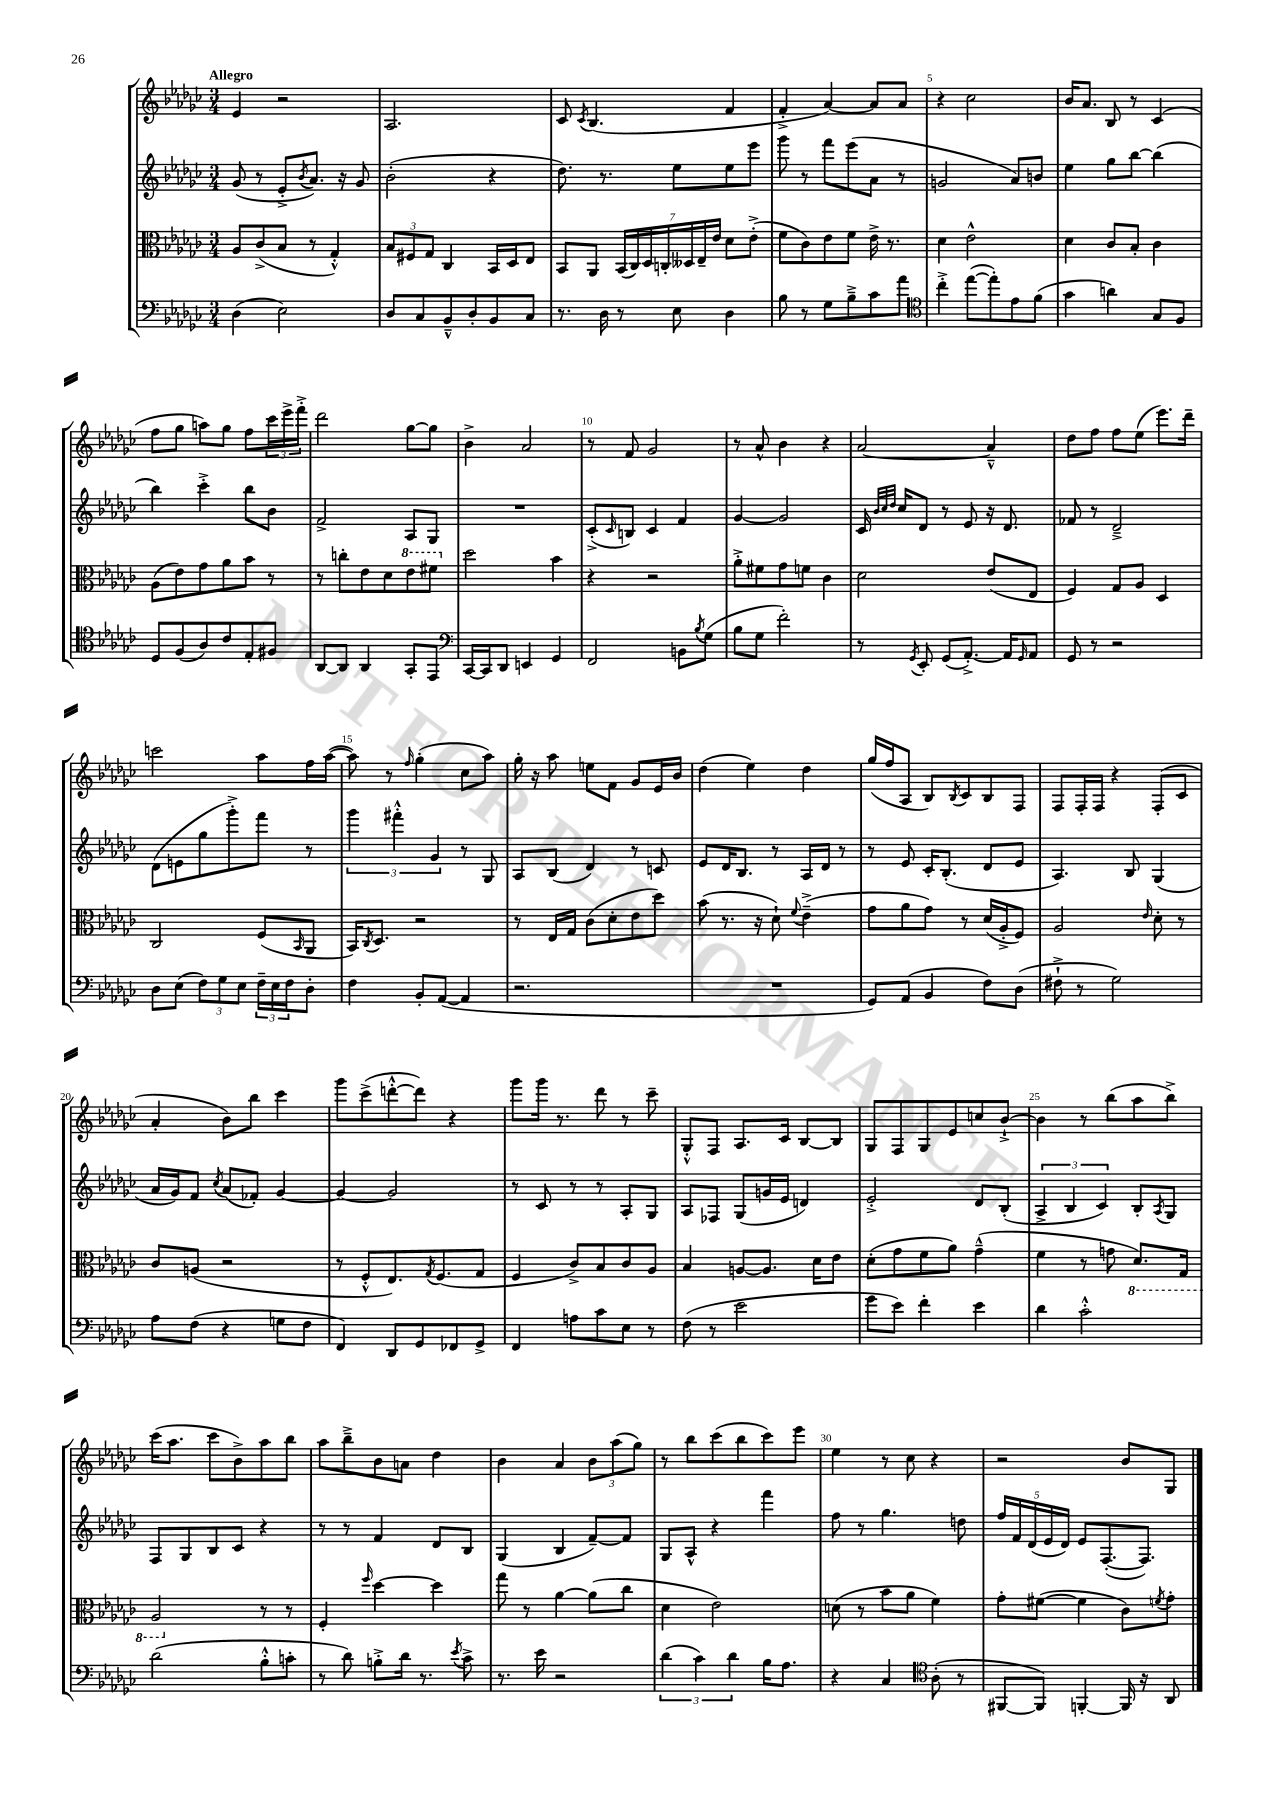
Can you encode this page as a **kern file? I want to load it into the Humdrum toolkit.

**kern	**kern	**kern	**kern
*staff4	*staff3	*staff2	*staff1
*clefF4	*clefC3	*clefG2	*clefG2
*k[b-e-a-d-g-c-]	*k[b-e-a-d-g-c-]	*k[b-e-a-d-g-c-]	*k[b-e-a-d-g-c-]
*M3/4	*M3/4	*M3/4	*M3/4
(4D-\	8A-/L	(8g-/	4e-/
.	(8c-^/	8r	.
2E-\)	8B-/J	8e-'^/L	2r
.	.	8qb-/	.
.	8r	8.a-/J)	.
.	4G-'^^/)	.	.
.	.	16r	.
.	.	8g-/	.
=	=	=	=
8D-/L	12B-/L	(2b-'\	2.A-/
.	12F#/	.	.
8C-/	.	.	.
.	12G-/J	.	.
8BB-~^^/	4C-/	.	.
8D-'/	.	.	.
8BB-/	16BB-/LL	4r	.
.	16D-/J	.	.
8C-/J	8E-/J	.	.
=	=	=	=
8.r	8BB-/L	8.dd-\)	8c-/
.	.	.	8qc-/
.	8AA-/J	.	(4.B-/
16D-\	.	8.r	.
8r	(28BB-/LL	.	.
.	28C-/)	.	.
.	28D-/	.	.
.	28C'/	.	.
8E-\	.	8ee-\L	.
.	28D--/	.	.
.	28E-~/	.	.
.	28e-/JJ	.	.
4D-\	8d-\L	8ee-\	4f/
.	(8e-'^\J	8eee-\J	.
=	=	=	=
8B-\	8f\L	8ggg-\	4f'^/
8r	8c-\)	8r	.
8G-\L	8e-\	8fff\L	[4a-/)
8B-~^\	8f\J	(8eee-\	.
8c-\	16e-^\	8a-\J	8a-/]L
.	8.r	.	.
8a-\J	.	8r	8a-/J
=	=	=	=
*clefC4	*	*	*
4cc-'^\	4d-\	2g/	4r
([8ee-\L	2e-^^\	.	2cc-\
8ee-'\])	.	.	.
8e-\	.	8a-/L)	.
(8f\J	.	8b/J	.
=	=	=	=
4g-\	4d-\	4ee-\	16b-/LK
.	.	.	8.a-/J
4a\)	8c-/L	8gg-\L	8B-/
.	8B-'/J	[8bb-\J	8r
8G-/L	4c-\	(4bb-\]	(4c-/
8F/J	.	.	.
=	=	=	=
8D-/L	(8A-\L	4bb-\)	8ff\L
(8F/	8e-\)	.	8gg-\J
8A-/)	8g-\	4ccc-'^\	8aa\L)
8c-/	8a-\	.	8gg-\J
8E-'/	8b-\J	8bb-\L	8ff\L
8F#/J	8r	8b-\J	24ccc-\L
.	.	.	24eee-^\
.	.	.	24fff'^\JJ
=	=	=	=
[8AA-/L	8r	2f^/	2ddd-\
8AA-/]J	8cc'\L	.	.
4AA-/	8e-\	.	.
.	8d-\	.	.
8GG-'/L	8ee-\	8A-/L	[8gg-\L
8EE-/J	8ff#\J	8G-/J	8gg-\]J
=	=	=	=
*clefF4	*	*	*
[16CC-/LL	2dd-\	2.r	4b-^\
16CC-/]J	.	.	.
8DD-/J	.	.	.
4EE/	.	.	2a-/
4GG-/	4b-\	.	.
=	=	=	=
2FF/	4r	(8c-'^/L	8r
.	.	16qqc-/	.
.	.	8B/J)	8f/
.	2r	4c-/	2g-/
8BB\L	.	4f/	.
8qB-/	.	.	.
(8G-\J	.	.	.
=	=	=	=
8B-\L	8a-'^\L	[4g-/	8r
8G-\J	8f#\	.	8a-^^/
2f'\)	8g-\	2g-/]	4b-\
.	8f\J	.	.
.	4c-\	.	4r
=	=	=	=
8r	2d-\	16c-/	[2a-/
.	.	32qqb-/LLL	.
.	.	32qqcc-/	.
.	.	32qqdd-/JJJ	.
.	.	16cc-/LK	.
8qGG-/	.	.	.
8EE-'/	.	8d-/J	.
(8GG-/L	.	8r	.
[8.AA-'^/J)	.	8e-/	.
.	(8e-/L	16r	4a-~^^/]
16AA-/]LK	.	8.d-/	.
16qqGG-/	.	.	.
8AA-/J	8E-/J	.	.
=	=	=	=
8GG-/	4F/)	8f-/	8dd-\L
8r	.	8r	8ff\J
2r	8G-/L	2d-~^/	8ff\L
.	8A-/J	.	(8ee-\J
.	4D-/	.	8.eee-\L)
.	.	.	16ddd-~\Jk
=	=	=	=
8D-\L	2C-/	(8d-\L	2ccc\
(8E-\J	.	8e\	.
12F\L)	.	8gg-\	.
12G-\	.	.	.
.	.	8ggg-'^\)	.
12E-\J	.	.	.
24F~\LL	(8F/L	8fff\J	8aa-\L
24E-\	.	.	.
24F\J	.	.	.
.	16qqBB-/	.	.
8D-'\J	8AA-/J	8r	16ff\L
.	.	.	([16aa-\JJ
=	=	=	=
4F\	16BB-/LK)	6ggg-\	8aa-\])
.	8qC-/	.	.
.	8.D-/J	.	.
.	.	.	8r
.	.	6fff#'^^\	.
.	.	.	16qqff/
8BB-'/L	2r	.	(4gg-'\
.	.	6g-/	.
([8AA-/J	.	.	.
4AA-/]	.	8r	8cc-\L
.	.	8G-/	8aa-\J)
=	=	=	=
2.r	8r	8A-/L	16gg-'\
.	.	.	16r
.	16E-/LL	(8B-/J	8aa-\
.	16G-/JJ	.	.
.	(8c-\L	4d-/)	8ee\L
.	8d-'\	.	8f\J
.	8e-\	8r	8g-/L
.	8dd-\J)	8c/	16e-/L
.	.	.	16b-/JJ
=	=	=	=
2.r	(8b-\	8e-/L	(4dd-\
.	8.r	16d-/K	.
.	.	8.B-/J	.
.	.	.	4ee-\)
.	16r	.	.
.	8d-`\)	8r	.
.	8qqf/	.	.
.	(4e-~^\	16A-/LL	4dd-\
.	.	16d-/JJ	.
.	.	8r	.
=	=	=	=
8GG-/L)	8g-\L	8r	(16gg-/LL
.	.	.	16ff/J
(8AA-/J	8a-\	8e-/	8A-/J
4BB-/	8g-\J)	16c-'/LK	8B-/L)
.	.	(8.B-'/J	.
.	.	.	8qB-/
.	8r	.	8c-/
8F\L)	(16d-/LL	8d-/L	8B-/
.	16A-'^/J	.	.
(8D-\J	8F/J)	8e-/J	8F/J
=	=	=	=
8F#`^\	2A-/	4.A-/)	8F/L
8r	.	.	16F'/L
.	.	.	16F/JJ
2G-\)	.	.	4r
.	.	8B-/	.
.	16qqe-/	.	.
.	8d-'\	(4G-/	(8F'/L
.	8r	.	8c-/J
=	=	=	=
8A-\L	8c-/L	16a-/LL	4a-'/
.	.	16g-/J)	.
(8F\J	(8A/J	8f/J	.
.	.	8qcc-/	.
4r	2r	(8a-/L	8b-\L)
.	.	8f-'/J)	8bb-\J
8G\L	.	[4g-/	4ccc-\
8F\J	.	.	.
=	=	=	=
4FF/)	8r	4g-/_	8ggg-\L
.	8F'^^/L	.	(8ccc-^\
8DD-/L	8.E-/)	2g-/]	[8ddd'^^\
8GG-/	.	.	8ddd\]J)
.	8qG-/	.	.
.	(8.F/	.	.
8FF-/	.	.	4r
8GG-^/J	8G-/J	.	.
=	=	=	=
4FF/	4F/	8r	8ggg-\L
.	.	8c-/	16ggg-\Jk
.	.	.	8.r
8A\L	8c-^/L)	8r	.
8c-\	8B-/	8r	8ddd-\
8E-\J	8c-/	8A-'/L	8r
8r	8A-/J	8G-/J	8ccc-~\
=	=	=	=
(8F\	4B-/	8A-/L	8G-'^^/L
8r	.	8F-/J	8F/J
2e-\	[8A/L	(8G-/L	8.A-/L
.	8.A/]J	16g/L	.
.	.	16e-/JJ	16c-/Jk
.	.	4d/)	[8B-/L
.	16d-\LK	.	.
.	8e-\J	.	8B-/]J
=	=	=	=
8g-\L	(8d-'\L	2e-'^/	8G-/L
8e-\J)	8g-\	.	8F/
4f'\	8f\	.	8G-/
.	8a-\J)	.	8e-/
4e-\	(4g-~^^\	8d-/L	8cc/
.	.	(8B-'/J	[8b-`^/J
=	=	=	=
4d-\	4f\	6A-^/	4b-\]
.	.	6B-/	.
2c-'^^\	8r	.	8r
.	.	6c-/)	.
.	8g\	.	(8bb-\L
.	8.D-/L)	8B-'/L	8aa-\
.	.	8qA-/	.
.	.	8G-/J	8bb-^\J)
.	16GG-/Jk	.	.
=	=	=	=
(2d-\	2AA-/	8F/L	(16ccc-\LK
.	.	.	8.aa-\J
.	.	8G-/	.
.	.	8B-/	8ccc-\L
.	.	8c-/J	8b-^\)
8B-'^^\L	8r	4r	8aa-\
8c'\J	8r	.	8bb-\J
=	=	=	=
8r	4F'/	8r	8aa-\L
8d-\)	.	8r	8bb-~^\
.	16qqff/	.	.
8B'^\L	[4dd-\	4f/	8b-\
16d-\Jk	.	.	8a\J
8.r	.	.	.
.	4dd-\]	8d-/L	4dd-\
8qe-/	.	.	.
8c-^\	.	8B-/J	.
=	=	=	=
8.r	8gg-\	(4G-/	4b-\
.	8r	.	.
16e-\	.	.	.
2r	[4a-\	4B-/	4a-/
.	(8a-\]L	[8f~/L)	12b-\L
.	.	.	(12aa-\
.	8cc-\J	8f/]J	.
.	.	.	12gg-\J)
=	=	=	=
(6d-\	4d-\	8G-/L	8r
.	.	8A-^^/J	8bb-\L
6c-\)	.	.	.
.	2e-\)	4r	(8ccc-\
6d-\	.	.	.
.	.	.	8bb-\
16B-\LK	.	4fff\	8ccc-\)
8.A-\J	.	.	.
.	.	.	8eee-\J
=	=	=	=
4r	(8d\	8ff\	4ee-\
.	8r	8r	.
4C-/	8b-\L	4.gg-\	8r
.	8a-\J	.	8cc-\
*clefC4	*	*	*
(8A-'\	4f\)	.	4r
8r	.	8dd\	.
=	=	=	=
[8FF#/L	8g-'\L	20ff/LL	2r
.	.	20f/	.
.	.	(20d-/	.
8FF#/]J)	([8f#\J	.	.
.	.	20e-/	.
.	.	20d-/JJ)	.
[4FF'/	4f#\]	8e-/L	.
.	.	([8.F'/	.
16FF/]	8c-\L)	.	8b-/L
16r	.	8.F/]J)	.
.	8qf/	.	.
8AA-/	8g-'\J	.	8G-/J
==	==	==	==
*-	*-	*-	*-
